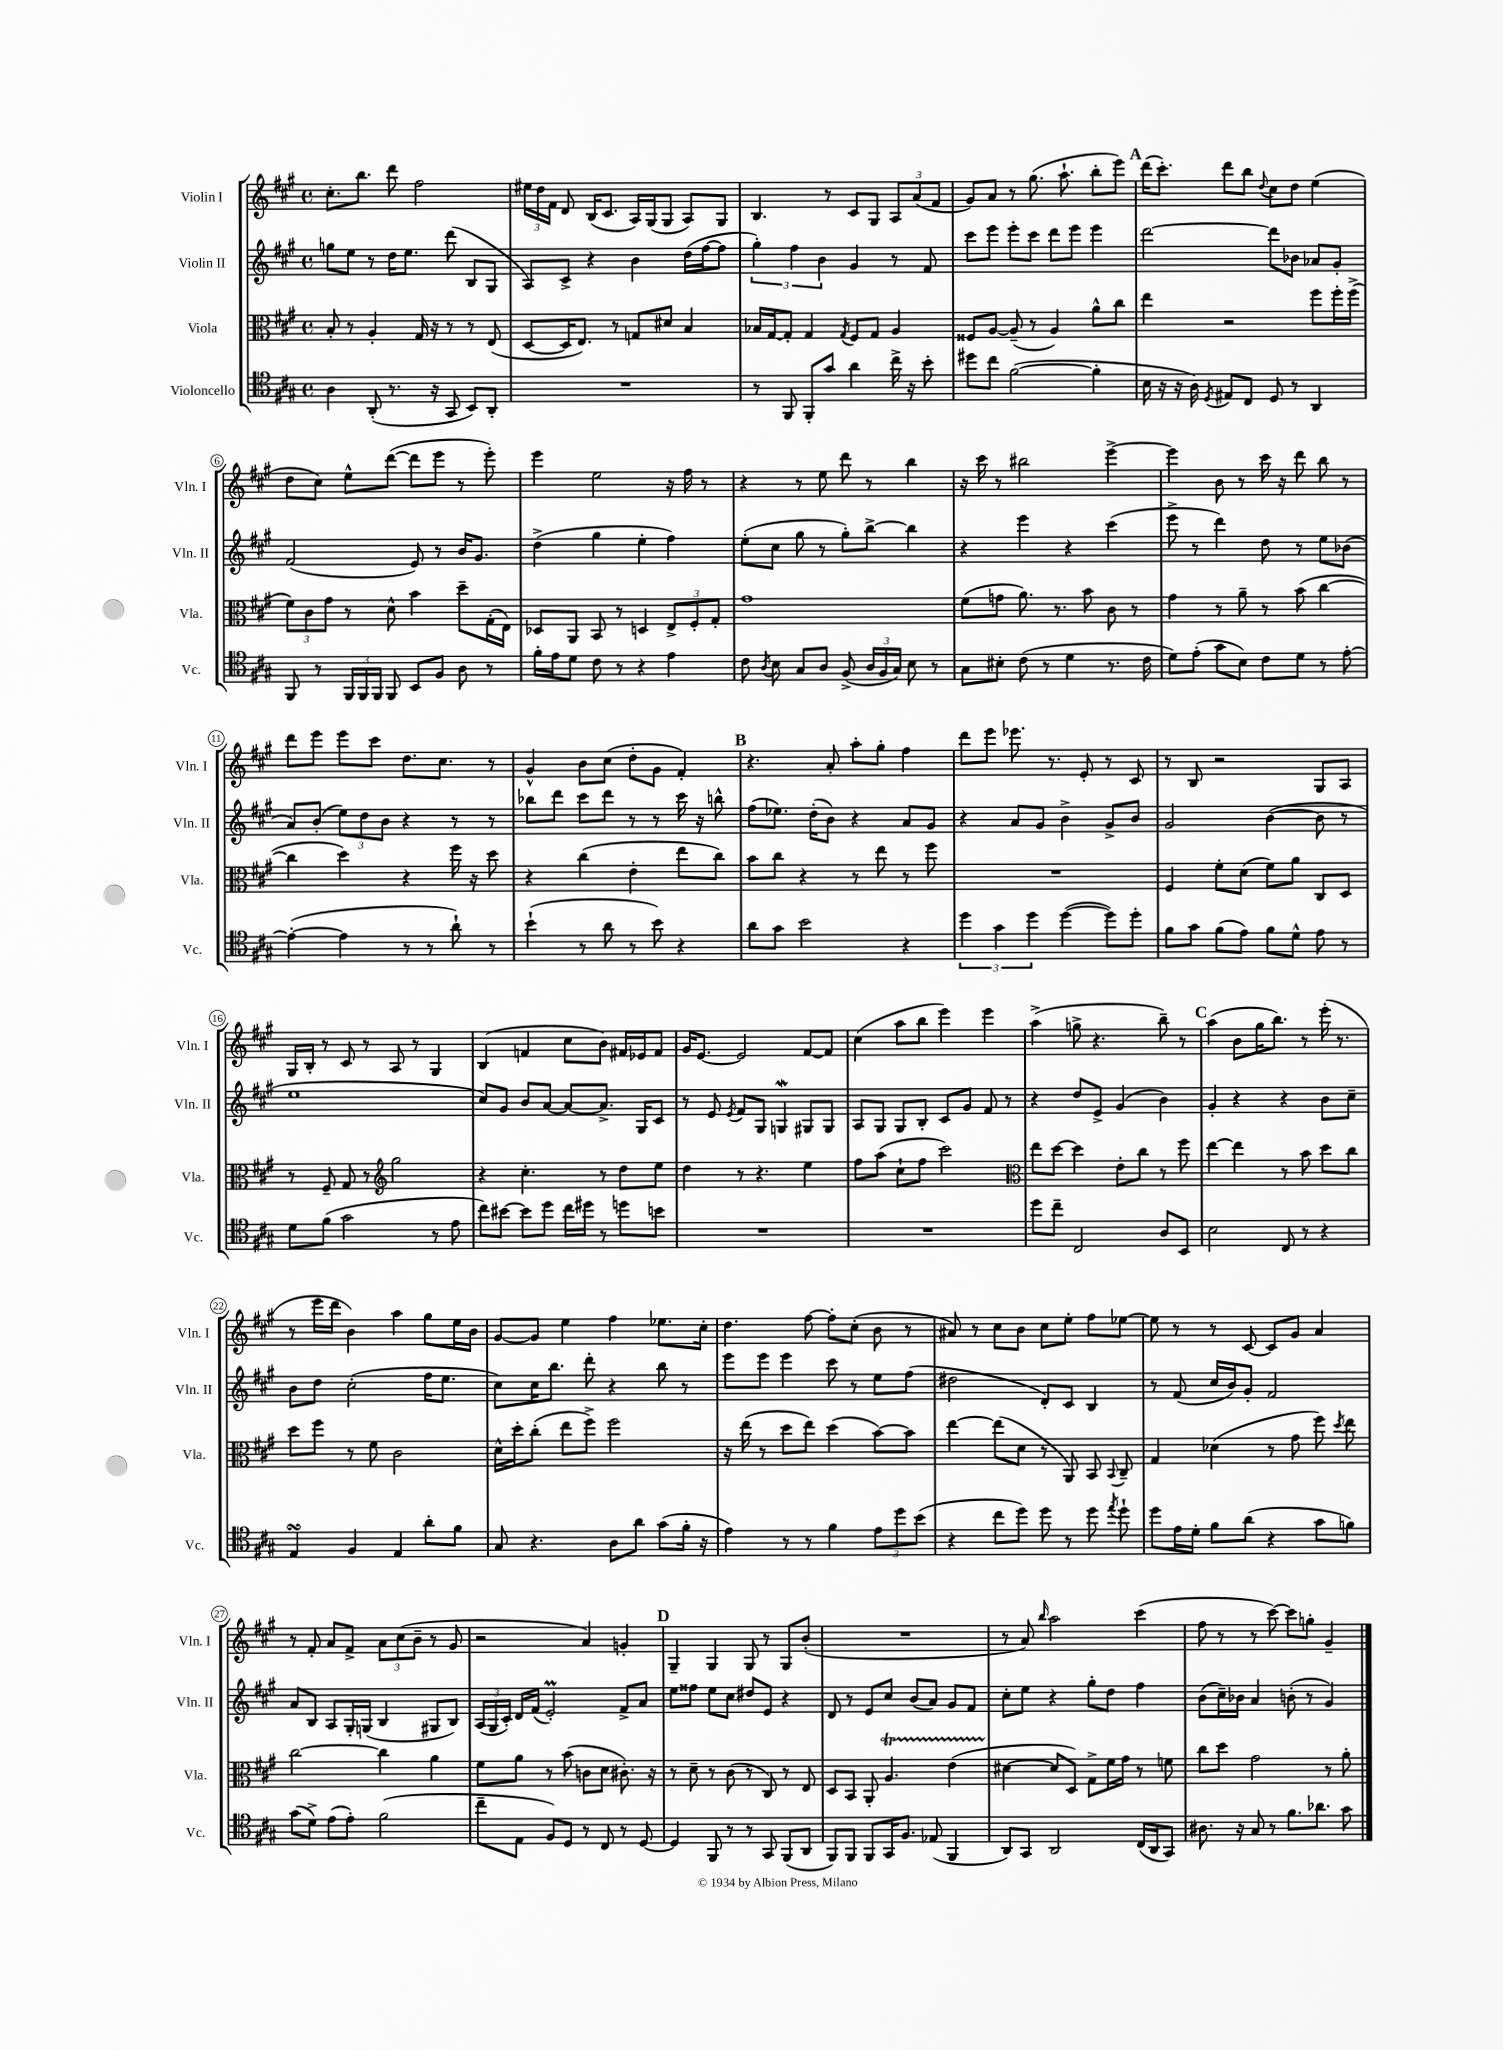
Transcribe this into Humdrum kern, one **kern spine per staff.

**kern	**kern	**kern	**kern
*staff4	*staff3	*staff2	*staff1
*clefC4	*clefC3	*clefG2	*clefG2
*k[f#c#g#]	*k[f#c#g#]	*k[f#c#g#]	*k[f#c#g#]
*M4/4	*M4/4	*M4/4	*M4/4
*met(c)	*met(c)	*met(c)	*met(c)
4A	8B'	8gg	8.cc#'
.	8r	8ee	.
.	.	.	8.bb
(8AA'	4A'	8r	.
8.r	.	16dd	8ddd
.	.	8.ee	.
.	16G#	.	2ff#
16r	16r	.	.
8GG#	8r	(8ddd	.
8BB)	8r	8B	.
8AA'	(8E	8G#	.
=	=	=	=
1r	[8D	8A)	24ee#
.	.	.	24dd
.	.	.	24f#
.	16D]	8c#^	8d
.	8.E)	.	.
.	.	4r	(16B
.	.	.	8.c#
.	8r	.	.
.	8G	4b	16A)
.	.	.	(16G#
.	8d#	.	8G#
.	4B	(16dd	8A)
.	.	[16ff#	.
.	.	8ff#]	8G#
=	=	=	=
8r	16B-	6gg#')	4.B
.	[16G#	.	.
8FF#	8G#']	.	.
.	.	6ff#	.
8FF#'	4G#	.	.
.	.	6b	.
8g#	.	.	8r
.	8qG#	.	.
4a	8F#	4g#	8c#
.	8G#	.	8G#
16cc#^	4A	8r	12A
16r	.	.	.
.	.	.	(12a
8b'	.	8f#	.
.	.	.	12f#
=	=	=	=
8dd#	8F##	8ccc#	8g#)
8cc#	[8A	8eee	8a
([2f#	(8A~]	8eee'	8r
.	8r	8ccc#	(8.gg#
.	4A)	8ddd	.
.	.	.	8.aa`
.	.	8eee	.
4f#']	8a^^	4eee	8bb'
.	8cc#	.	8eee)
=	=	=	=
16B	4ee	[2ddd	(16ddd
16r	.	.	8.ccc#')
16r	.	.	.
16A)	.	.	.
8qD	.	.	.
8E#	2r	.	8ddd
8C#	.	.	8bb
.	.	.	8qqdd
8D	.	8ddd]	8cc#
8r	.	8b-	8dd
4AA	8ff#	8a-	(4ee
.	16ff#'	8g#'	.
.	(16ff#^	.	.
=	=	=	=
8FF#	12f#)	(2f#	8dd
.	12c#	.	.
8r	.	.	8cc#)
.	12g#	.	.
24FF#	8r	.	8ee^^
24FF#	.	.	.
24FF#	.	.	.
8FF#	8d^^	.	([8ddd
8BB	4b	8e)	8ddd]
8F#	.	8r	8eee
8A	8dd~	16b	8r
.	.	8.g#	.
8r	(16G#'	.	8eee')
.	16E)	.	.
=	=	=	=
16f#'	8D-	(4dd^	4eee
16e	.	.	.
8d	8AA	.	.
8c#	8BB	4gg#	2ee
8r	8r	.	.
4r	4D	4ee'	.
4e	12E^	4ff#)	16r
.	.	.	16ff#
.	12F#'	.	.
.	.	.	8r
.	12G#'	.	.
=	=	=	=
8c#	1g#	(8ee'	4r
8qA	.	.	.
8B	.	8cc#	.
8G#	.	8gg#	8r
8A	.	8r	8ee
(8F#^	.	8gg#')	8ddd
24A	.	[8bb^	8r
24F#	.	.	.
24G#)	.	.	.
8B	.	4bb]	4bb
8r	.	.	.
=	=	=	=
8G#	(8f#	4r	16r
.	.	.	16ccc#
8B#'	8g	.	8r
(8c#	8.a)	4eee	2bb#
8r	.	.	.
.	8.r	.	.
4d	.	4r	.
.	8b	.	.
8.r	8c#	(4ccc#	[4eee^
.	8r	.	.
16c#	.	.	.
=	=	=	=
8d)	4g#	8eee^	4eee]
(8e'	.	8r	.
8g#	8r	4ddd)	8b
8B)	8a~	.	8r
8c#	8r	8dd	16ccc#
.	.	.	16r
8d	(8b	8r	8ddd
8r	[4cc#	8ee	8bb
[8e'	.	(8b-	8r
=	=	=	=
(4e'_	4cc#]	8a)	8ddd
.	.	(8b'	8eee
4e]	4dd)	12ee)	8eee
.	.	12dd	.
.	.	.	8ccc#
.	.	12b	.
8r	4r	4r	8.dd
8r	.	.	.
.	.	.	8.cc#
8a`)	16ff#	8r	.
.	16r	.	.
8r	8dd	8r	8r
=	=	=	=
(4b`	4r	8bb-	4g#^^
.	.	8ddd	.
8r	(4cc#	8ccc#	8b
8a	.	8ddd	(8cc#
8r	4e'	8r	8dd'
8b)	.	8r	8g#
4r	8ee	16ccc#	4f#')
.	.	16r	.
.	8cc#)	8bb^^	.
=	=	=	=
8a	8b	(8ff#	4.r
8g#	8cc#	8.ee-)	.
2b	4r	.	.
.	.	(16dd'	.
.	.	8b)	8a'
.	8r	4r	8aa'
.	8ee	.	8gg#'
4r	8r	8a	4ff#
.	8ff#	8g#	.
=	=	=	=
6dd	1r	4r	8ddd
.	.	.	8eee
6g#	.	.	.
.	.	8a	8.eee-
6dd	.	.	.
.	.	8g#	.
.	.	.	8.r
([4dd	.	4b^	.
.	.	.	8e'
8dd])	.	8g#^	8r
8dd'	.	8b	8c#
=	=	=	=
8f#	4F#	2g#	8r
8g#	.	.	8B
(8f#	8f#'	.	2r
8e)	(8d	.	.
8f#	8f#)	([4b	.
8d^^	8a	.	.
8e	8C#	8b]	8G#
8r	8D	8r	8A
=	=	=	=
8d	8r	1ee	16G#
.	.	.	16B'
(8f#	8F#~	.	8r
2g#	8G#	.	8c#
.	8r	.	8r
*	*clefG2	*	*
.	2gg#	.	8A
.	.	.	8r
8r	.	.	4G#
8e	.	.	.
=	=	=	=
8cc#)	4r	8cc#)	(4B
[8b#	.	8g#	.
8b#]	4.cc#'	8b	4f
8dd	.	[8a	.
16cc#	.	8a_	8cc#
16dd#	.	.	.
8r	8r	8.a^]	8b)
8dd	8dd	.	16f#
.	.	16G#	16e-
8b	8ee	8c#	8f#
=	=	=	=
1r	4dd	8r	16g#
.	.	.	[8.e
.	.	8e	.
.	.	8qe	.
.	8r	8f#	2e]
.	4.r	8G#	.
.	.	4G	.
.	4ee	8G#	[8f#
.	.	8G#	8f#]
=	=	=	=
1r	8ff#	8A	(4cc#
.	(8aa	8G#	.
.	8cc#`	8G#	8aa
.	8ff#	8B'	8bb
.	2ccc#)	8c#	4eee)
.	.	8g#	.
.	.	8f#	4eee
.	.	8r	.
=	=	=	=
*	*clefC3	*	*
8dd	8ee	4r	(4aa^
8cc#~	[8dd	.	.
2C#	4dd]	8dd	8gg^
.	.	8e^	4.r
.	8e'	(4g#	.
.	8cc#	.	.
8A	8r	4b)	8bb~)
8BB	8ff#	.	8r
=	=	=	=
2B	[4ee	4g#'	(4aa
.	4ee]	4r	8b
.	.	.	16gg#
.	.	.	8.bb)
8C#	8r	4r	.
8r	8b	.	8r
4r	8dd	8b	(16eee'
.	.	.	8.r
.	8cc#	8cc#~	.
=	=	=	=
4E	8dd	8b	8r
.	8ff#	8dd	16eee
.	.	.	16ddd
4F#	8r	(2cc#'	4b)
.	8f#	.	.
4E	2c#	.	4aa
8a'	.	16ff#	8gg#
.	.	8.ee	.
8f#	.	.	16ee
.	.	.	16b
=	=	=	=
8G#	16d^^	8cc#)	[8g#
.	16dd'	.	.
4.r	(8cc#'	16cc#	8g#]
.	.	8.bb	.
.	8ee	.	4ee
.	8ff#^)	8ddd'	.
8A	2ff#	4r	4ff#
8a	.	.	.
(8g#	.	8bb	8.ee-
16f#'	.	8r	.
16r	.	.	16cc#'
=	=	=	=
4e)	16r	8eee	4.dd
.	(16ee	.	.
.	8r	8eee	.
8r	8dd	4eee	.
8r	8ee)	.	[8ff#
4f#	(4dd	8ccc#	8ff#']
.	.	8r	(8cc#'
12e	[8b)	8ee	8b
12dd	.	.	.
.	8b]	(8ff#	8r
(12b	.	.	.
=	=	=	=
4r	[4ee	2dd#	8a#)
.	.	.	8r
8cc#	(8ee]	.	8cc#
8dd)	8d	.	8b
8dd	8r	8d')	8cc#
8r	8AA)	8c#	8ee'
8dd	8BB	4B	8ff#
8qee	8qqBB	.	.
8dd`	8C#~	.	[8ee-
=	=	=	=
8dd	4G#	8r	8ee-]
16e	.	(8f#	8r
16d'	.	.	.
8f#	(4d-	16cc#	8r
.	.	16b)	.
(8a	.	8g#'	[8c#
4r	8r	2f#	8c#]
.	8g#	.	8g#
8g#	8ff#)	.	4a
.	8qdd	.	.
8f)	8ee	.	.
=	=	=	=
(8g#	[2cc#	8a	8r
8d^)	.	8B	8f#'
(8e	.	8A	8a
8e')	.	16G#'	8f#^
.	.	(16G	.
(2f#	4cc#]	4B	12a
.	.	.	(12cc#
.	.	.	12b~
.	4a	8G#	8r
.	.	8B)	8g#
=	=	=	=
8cc#~	8f#	(24A	2r
.	.	24G#	.
.	.	24c#')	.
8E	8a	16d	.
.	.	(16f#	.
8F#)	8r	2e')	.
8D	(8b	.	.
8r	8c	.	4a)
8C#	8d	.	.
8r	8.c#')	8f#^	4g'
[8D	.	8a	.
.	16r	.	.
=	=	=	=
4D]	8r	8ee	4G#~
.	8d~	8ff##	.
8FF#	8r	8ee	4G#
8r	(8c#	8cc#	.
8r	8r	8dd#	8G#
8GG#	8C#)	8e	8r
(8FF#	8r	4r	8G#
8AA	8E	.	(8b'
=	=	=	=
8FF#)	8D	8d	1r
8FF#	8BB	8r	.
8FF#	8AA'	8e	.
16GG#	4.A	8cc#	.
8.F#	.	.	.
.	.	(8b	.
(8E-	.	8a)	.
4FF#	(4e	8g#	.
.	.	8f#	.
=	=	=	=
8AA)	[4d#	8cc#'	8r
8GG#	.	8ee	8a)
.	.	.	16qqbb
2AA	8d#]	4r	2aa
.	8D)	.	.
.	8G#^	8gg#'	.
.	16f#	8dd	.
.	16g#	.	.
(16C#	8r	4ff#	(4ccc#
16AA	.	.	.
8GG#)	8f	.	.
=	=	=	=
8.A#	8cc#	(8b	8ff#
.	8dd	16cc#~)	8r
16r	.	16b-	.
8G#	2g#	4a	8r
8r	.	.	[8ccc#)
8.f#	.	(8b'	8ccc#]
.	.	8r	8gg'
8.a-	.	.	.
.	8r	4g#)	4g#~
8g#	8a'	.	.
==	==	==	==
*-	*-	*-	*-
